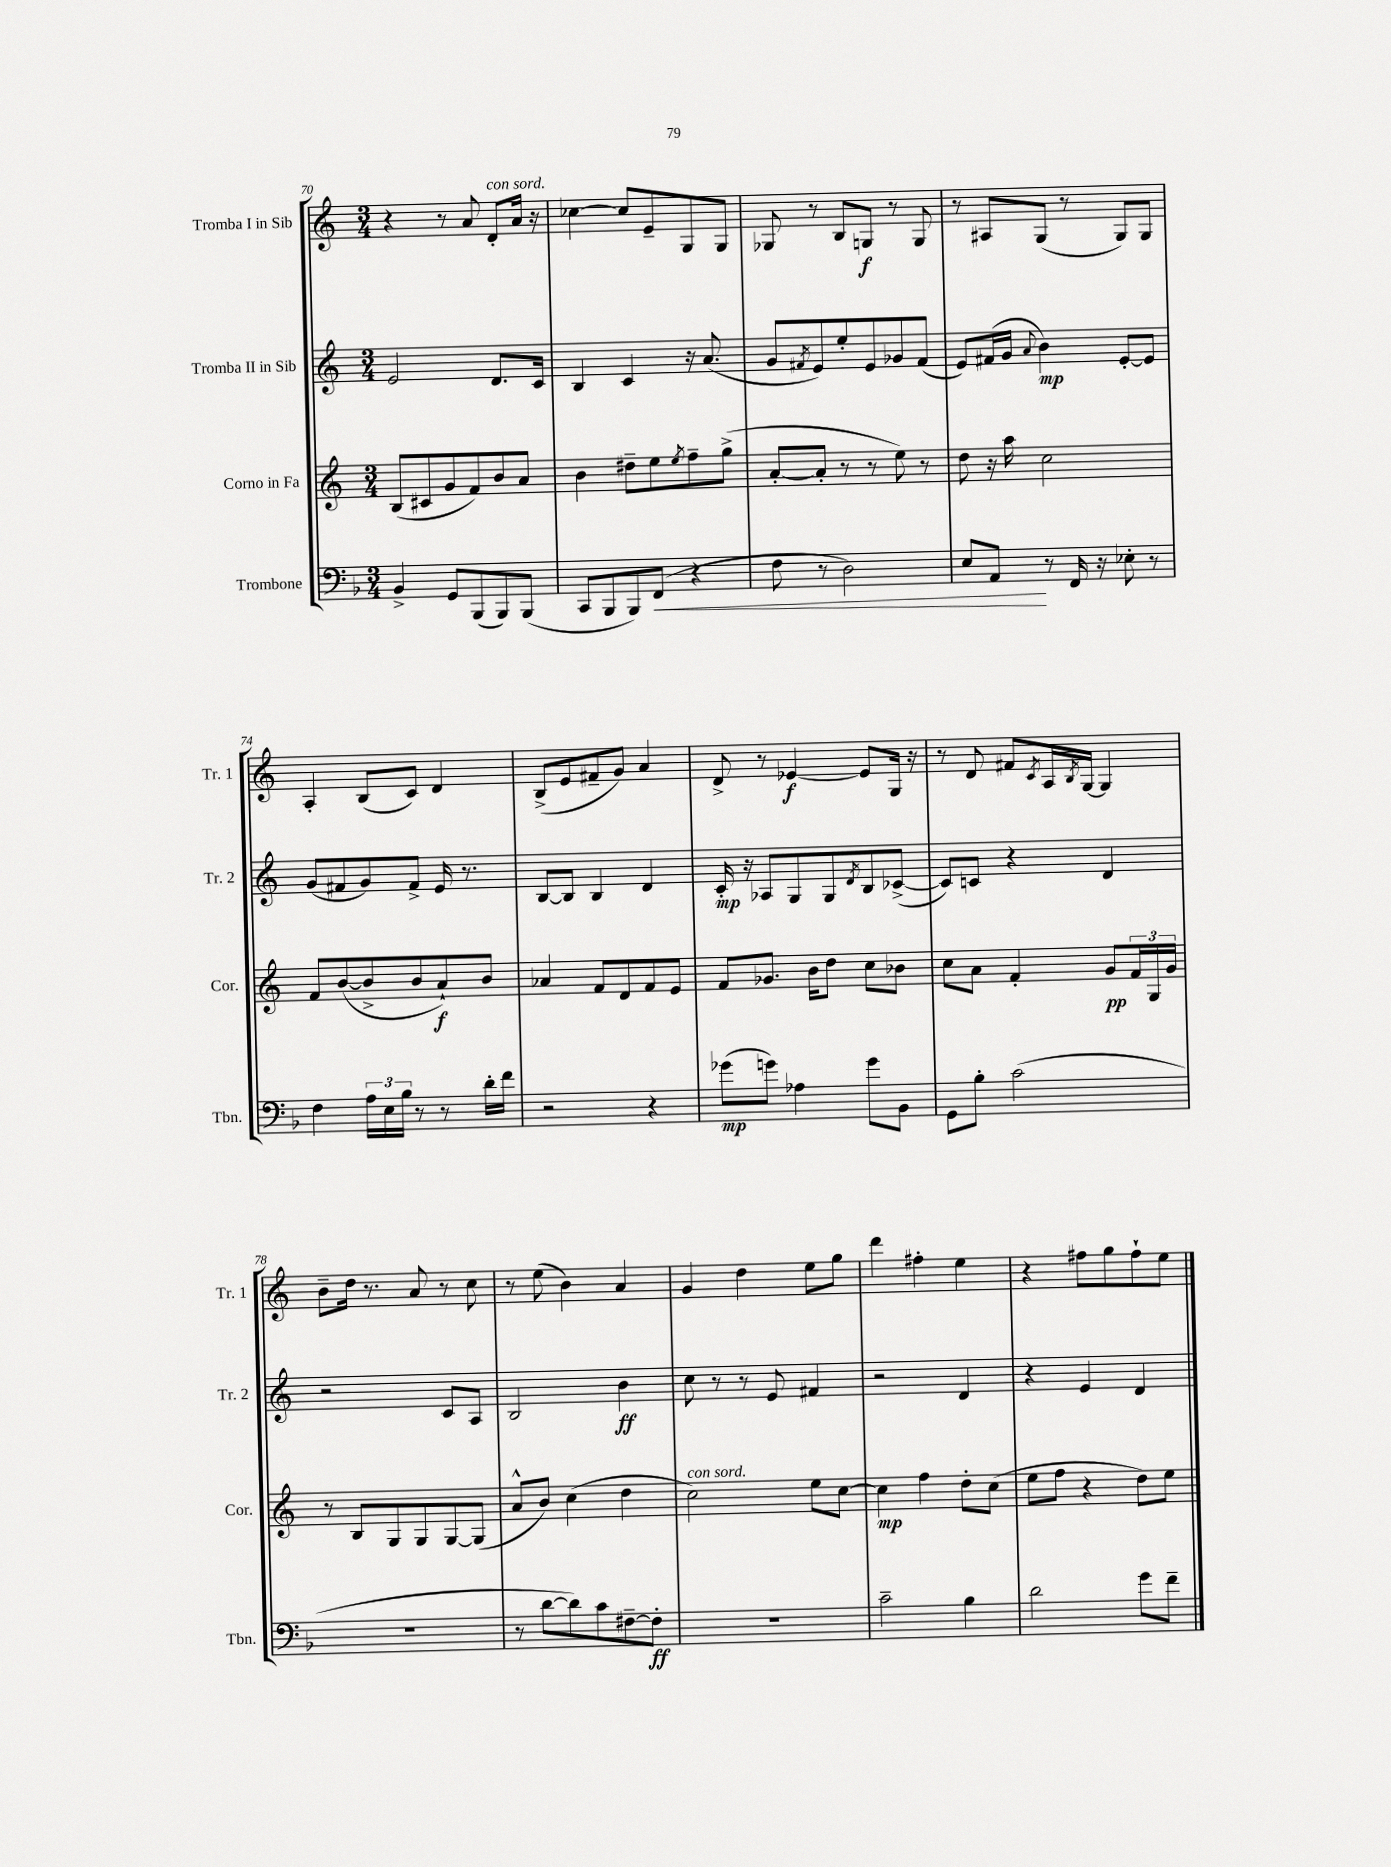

**kern	**dynam	**kern	**dynam	**kern	**dynam	**kern	**dynam
*part4	*part4	*part3	*part3	*part2	*part2	*part1	*part1
*staff4	*staff4	*staff3	*staff3	*staff2	*staff2	*staff1	*staff1
*I"Trombone	*	*I"Corno in Fa	*	*I"Tromba II in Sib	*	*I"Tromba I in Sib	*
*I'Tbn.	*	*I'Cor.	*	*I'Tr. 2	*	*I'Tr. 1	*
*clefF4	*	*clefG2	*	*clefG2	*	*clefG2	*
*k[b-]	*	*k[]	*	*k[]	*	*k[]	*
*M3/4	*	*M3/4	*	*M3/4	*	*M3/4	*
=70	=70	=70	=70	=70	=70	=70	=70
4BB-^/	.	(8B/L	.	2e/	.	4r	.
.	.	8c#X/	.	.	.	.	.
8GG/L	.	8g/	.	.	.	8r	.
(8BBB-/	.	8f/)	.	.	.	8a/	.
!	!	!	!	!	!	!LO:TX:a:i:t=con sord.	!
8BBB-/)	.	8b/	.	8.d/L	.	8d'/L	.
(8BBB-/J	.	8a/J	.	.	.	16a/Jk	.
.	.	.	.	16c/Jk	.	16r	.
=71	=71	=71	=71	=71	=71	=71	=71
8CC/L	.	4b\	.	4B/	.	[4cc-X\	.
8BBB-/	.	.	.	.	.	.	.
8BBB-/)	.	8dd#X~\L	.	4c/	.	8cc-/L]	.
!	!LO:HP:b	!	!	!	!	!	!
(8FF/J	<	8ee\	.	.	.	8e~/	.
.	.	8qee/	.	.	.	.	.
4r	.	8ff~\	.	16r	.	8G/	.
.	.	.	.	(8.a/	.	.	.
.	.	(8gg^\J	.	.	.	8G/J	.
=72	=72	=72	=72	=72	=72	=72	=72
8F\	.	[8a'/L	.	8g/L	.	8G-X/	.
.	.	.	.	8qf#X/	.	.	.
8r	.	8a'/J]	.	8e/)	.	8r	.
2D\)	.	8r	.	8ee'/	.	8B/L	.
.	.	8r	.	8e/	.	8Gn/J	f
.	.	8ee\)	.	8g-X/	.	8r	.
.	.	8r	.	(8f#/J	.	8G/	.
=73	=73	=73	=73	=73	=73	=73	=73
8E/L	.	8dd\	.	8e/L)	.	8r	.
8AA/J	.	16r	.	(16f#X/L	.	8A#X/L	.
.	.	16aa\	.	16g/JJ	.	.	.
.	.	.	.	8qqa/	.	.	.
8r	[	2cc\	.	4b\)	mp	(8G/J	.
16FF/	.	.	.	.	.	8r	.
16r	.	.	.	.	.	.	.
8E-X'\	.	.	.	[8e'/L	.	8G/L)	.
8r	.	.	.	8e/J]	.	8G/J	.
!!LO:LB:g=z
=74	=74	=74	=74	=74	=74	=74	=74
4F\	.	8f/L	.	(8g/L	.	4A'/	.
.	.	([8b/	.	8f#X/	.	.	.
24A\LL	.	8b^/]	.	8g/)	.	(8B/L	.
24E\	.	.	.	.	.	.	.
24B-\JJ	.	.	.	.	.	.	.
8r	.	8b/	.	8f#^/J	.	8c/J)	.
8r	.	8a`/)	f	16e/	.	4d/	.
.	.	.	.	8.r	.	.	.
16d'\LL	.	8b/J	.	.	.	.	.
16f\JJ	.	.	.	.	.	.	.
=75	=75	=75	=75	=75	=75	=75	=75
2r	.	4a-X/	.	[8B/L	.	(8B^/L	.
.	.	.	.	8B/J]	.	8e/	.
.	.	8f/L	.	4B/	.	8f#X~/	.
.	.	8d/	.	.	.	8g/J)	.
4r	.	8f/	.	4d/	.	4a/	.
.	.	8e/J	.	.	.	.	.
=76	=76	=76	=76	=76	=76	=76	=76
(8g-X\L	mp	8f/L	.	16c'/	mp	8d^/	.
.	.	.	.	16r	.	.	.
8gn\J)	.	8.g-X/J	.	8A-X/L	.	8r	.
4A-X\	.	.	.	8G/	.	[4e-X/	f
.	.	16b\KL	.	.	.	.	.
.	.	8dd\J	.	8G/	.	.	.
.	.	.	.	8qd/	.	.	.
8g\L	.	8cc\L	.	8B/	.	8e-/L]	.
8BB-\J	.	8b-X\J	.	([8c-X^/J	.	16G/Jk	.
.	.	.	.	.	.	16r	.
=77	=77	=77	=77	=77	=77	=77	=77
8GG\L	.	8cc\L	.	8c-/L])	.	8r	.
8B-'\J	.	8a\J	.	8cn/J	.	8d/	.
(2c\	.	4f'/	.	4r	.	8f#X/L	.
.	.	.	.	.	.	8qc/	.
.	.	.	.	.	.	16A/L	.
.	.	.	.	.	.	8qB/	.
.	.	.	.	.	.	[16G/JJ	.
.	.	8g/L	pp	4d/	.	4G/]	.
.	.	24f/L	.	.	.	.	.
.	.	24G/	.	.	.	.	.
.	.	24g/JJ	.	.	.	.	.
!!LO:LB:g=z
=78	=78	=78	=78	=78	=78	=78	=78
2.r	.	8r	.	2r	.	8b~\L	.
.	.	8B/L	.	.	.	16dd\Jk	.
.	.	.	.	.	.	8.r	.
.	.	8G/	.	.	.	.	.
.	.	8G/	.	.	.	8a/	.
.	.	[8G/	.	8c/L	.	8r	.
.	.	(8G/J]	.	8A/J	.	8cc\	.
=79	=79	=79	=79	=79	=79	=79	=79
8r	.	8a^^/L	.	2B/	.	8r	.
[8d\L	.	8b/J)	.	.	.	(8ee\	.
8d\])	.	(4cc\	.	.	.	4b\)	.
8c\	.	.	.	.	.	.	.
[8F#X~\	.	4dd\	.	4b\	ff	4a/	.
8F#'\J]	ff	.	.	.	.	.	.
=80	=80	=80	=80	=80	=80	=80	=80
!	!	!LO:TX:a:i:t=con sord.	!	!	!	!	!
2.r	.	2cc\)	.	8cc\	.	4g/	.
.	.	.	.	8r	.	.	.
.	.	.	.	8r	.	4dd\	.
.	.	.	.	8e/	.	.	.
.	.	8ee\L	.	4f#X/	.	8ee\L	.
.	.	[8cc\J	.	.	.	8gg\J	.
=81	=81	=81	=81	=81	=81	=81	=81
2c~\	.	4cc\]	mp	2r	.	4ddd\	.
.	.	4ff\	.	.	.	4ff#X'\	.
4B-\	.	8dd'\L	.	4d/	.	4ee\	.
.	.	(8cc\J	.	.	.	.	.
=82	=82	=82	=82	=82	=82	=82	=82
2d\	.	8ee\L	.	4r	.	4r	.
.	.	8ff\J	.	.	.	.	.
.	.	4r	.	4e/	.	8ff#X\L	.
.	.	.	.	.	.	8gg\	.
8g\L	.	8dd\L)	.	4d/	.	8ff#`\	.
8f~\J	.	8ee\J	.	.	.	8ee\J	.
==	==	==	==	==	==	==	==
*-	*-	*-	*-	*-	*-	*-	*-
